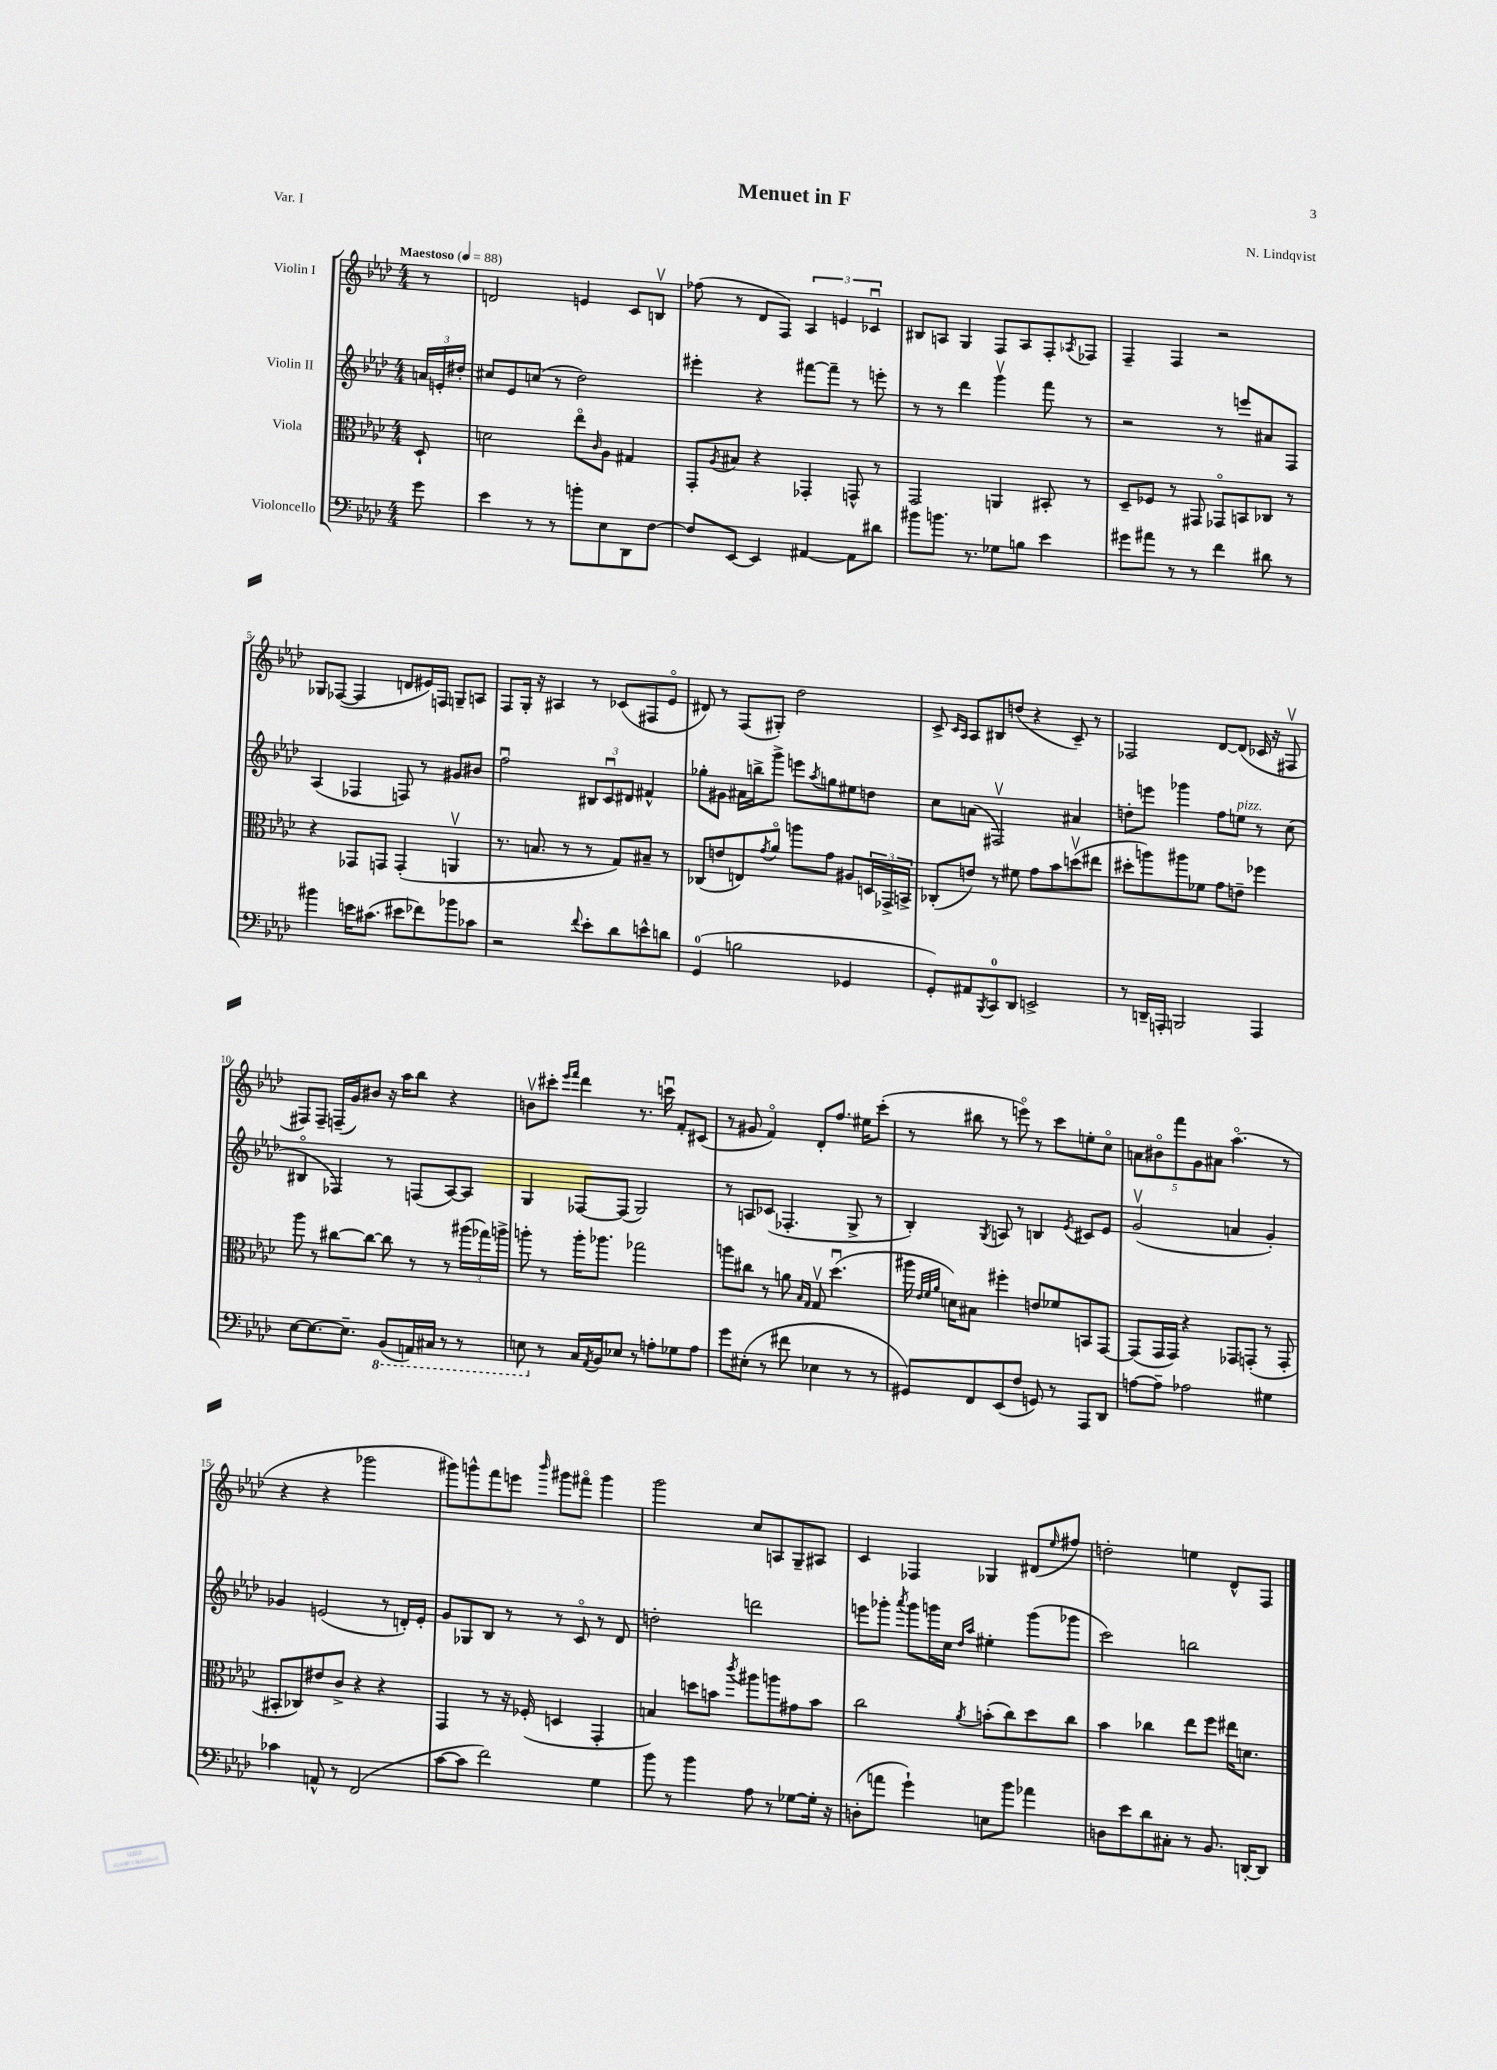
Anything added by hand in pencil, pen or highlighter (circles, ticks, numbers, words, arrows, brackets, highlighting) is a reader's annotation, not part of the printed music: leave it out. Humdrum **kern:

**kern	**kern	**kern	**kern
*staff4	*staff3	*staff2	*staff1
*clefF4	*clefC3	*clefG2	*clefG2
*k[b-e-a-d-]	*k[b-e-a-d-]	*k[b-e-a-d-]	*k[b-e-a-d-]
*M4/4	*M4/4	*M4/4	*M4/4
*MM88	*MM88	*MM88	*MM88
8g\	8D-`/	24a/LL	8r
.	.	24e'/	.
.	.	24dd#'/JJ	.
=	=	=	=
4e-\	2d\	8cc#/L	2d/
.	.	8e-/	.
8r	.	(8cc/J	.
8r	.	8r	.
8b'\L	8ee-o\L	2dd-\)	4e/
.	16qqc/	.	.
8E-\	8A-\J	.	.
8DD-\	4G#/	.	8c/L
[8F\J	.	.	8Bv/J
=	=	=	=
8F/]L	8GG'/L	4eee#'\	(8ff-\
.	8qA-/	.	.
[8EE-/J	8B#/J	.	8r
4EE-/]	4r	4r	8d-/L
.	.	.	8F/J)
[4AA#/	4GG-'/	[8fff#\L	6A-/
.	.	8fff#~\]J	.
.	.	.	6e/
8AA#\]L	8GG^^/	8r	.
.	.	.	6c-u/
8d#\J	8r	8eee'\	.
=	=	=	=
8b#\L	2GG/	8r	8B#/L
8.b\J	.	8r	8A/J
.	.	4ddd-\	4G/
8.r	.	.	.
8G-\L	4AA/	4gggv\	8F/L
8B\J	.	.	8A/
4e-\	8BB#'/	8fff\	8F'/
.	.	.	8qA-/
.	8r	8r	8F-/J
=	=	=	=
8g#\L	8D-~/L	2r	4F~/
8a#\J	8F-/J	.	.
8r	8r	.	4F/
8r	8GG#/	.	.
4f\	8GG-o/L	8r	2r
.	8BB/	8eee/L	.
8d#\	8C-/J	8a#/	.
8r	8r	8F/J	.
=	=	=	=
4b#\	4r	(4A-/	8G-/L
.	.	.	([8F-/J
16e\LK	8GG-/L	4F-/	4F-/]
(8.c#\J	.	.	.
.	8GG/J	.	.
8e#\L	(4GG'/	8F/)	8d/L
8f-\)	.	8r	16e#/L)
.	.	.	16F/JJ
8b-\	4AAv/	8g#/L	8G~/L
8c-\J	.	8b#/J	8A/J
=	=	=	=
2r	8.r	2ffu\	8F/L
.	.	.	16G'/Jk
.	8.B/	.	16r
.	.	.	4A#/
.	8r	.	.
8qqf/	.	.	.
8e-'\L	8r	12B#/L	8r
.	.	12cu/	.
8d-\	8G/L)	.	(8c-/L
.	.	12d#/J	.
8e^^\	8B#~/J	4f#^^/	8F#/
8d\J	8r	.	8e-o/J
=	=	=	=
(4GG/	(8C-/L	8gg-'\L	8d#/)
.	8e/	8g#\J	8r
2B\	8E/)	16a#\LL	(8F/L
.	.	16bb^\J	.
.	8qg/	.	.
.	8a-o/J	8ggg^\J	8G#'/J)
.	8aa\L	8eee\L	2dd-\
.	.	8qaa-/	.
.	8g\J	8gg\	.
4GG-/	8A#/L	8ee#\	.
.	24D/L	8dd\J	.
.	24GG-^/	.	.
.	24BB^/JJ	.	.
=	=	=	=
8GG'/L)	(8C-'/L	8cc\L	8c^/
.	.	.	16qqc/LL
.	.	.	16qqA-/JJ
8AA#/	8e/J)	(8a\J	8A-/L
8qBBB-/	.	.	.
8CC/	8r	2F#v/)	8B#/
8DD-/J	8f#\	.	(8dd/J
2EE^/	8g\L	.	4r
.	8b-\	.	.
.	(8ddv\	4a#/	8c~/)
.	8ee#\J	.	8r
=	=	=	=
8r	8dd#'\L	8dd'\L	2F-/
16DD~/LL	8aa\)	8eee\J	.
16AAA'/JJ	.	.	.
2BBB/	8aa#\	4ggg-\	.
.	8f-\J	.	.
.	8g\L	8ff\L	[8d-/L
.	8e~\J	8ee\J	(8d-/]J
4AAA/	4ff-\	8r	16c-/
.	.	.	16r
.	.	(8cc\	8F#v/
=	=	=	=
[8E-\L	8aa-\	4B#o/	8F#/L)
8.E-\_	8r	.	8F#~/J
.	[8cc#\L	4F-/)	(16F~/LL
8.E-~\]J	.	.	16g/J)
.	8cc#\_J	.	8b#/J
(8BBB-/L	8cc#\]	8r	16r
.	.	.	16aa-\LK
16AAA/L)	8r	(8F/L	8bb-\J
16CC#/JJ	.	.	.
8r	8r	[8A-/)	4r
8r	(24aa#\LL	8A-/]J	.
.	24gg-\)	.	.
.	24aa^\JJ	.	.
=	=	=	=
8EE\	8aa'\	4G/	8bv\L
8r	8r	.	8ccc#'\J
.	.	.	16qqeee-/LL
.	.	.	16qqfff/JJ
16C/LL	16aa'\LK	[8F-/L	4ddd-\
8qAA-/	.	.	.
16BB-/J	8.aa-\J	.	.
8E-/J	.	(8F-/]J	.
8r	2gg-\	2G/)	8.r
8A'\L	.	.	.
.	.	.	16cccu\
8G-\	.	.	8f'/L
8A\J	.	.	(8c#/J
=	=	=	=
8g\L	8aa\L	8r	8r
(8E#'\J	8cc#\J	8A/L	8g#/
8r	8r	(8c-/J	4fo/)
8f#\	8a\	4.F-'/	.
.	16qqB-/LL	.	.
.	16qqG/JJ	.	.
4E-\	8Gv/	.	8d-'/L
.	(4.dd-u\	.	8.ff/J
8r	.	8G^/	.
.	.	.	16ee#\LK
8r	.	8r	(8ccc'\J
=	=	=	=
8GG#/L)	16aa#\	4B-'/)	8r
.	32qqe-/LLL	.	.
.	32qqf/	.	.
.	32qqa-/JJJ	.	.
.	16d\LK)	.	.
8FF/	8B#\J	.	8bb#\
.	.	8qG/	.
(8EE-/	4ff#'\	8A/	8r
8F/J	.	8r	8eeeo\)
8GG/)	8e/L	4B/	8r
8r	8f-/	.	8ccc\L
.	.	8qe-/	.
8AAA-/L	8BB/	8c#/L	8ee'\
8DD-/J	[8GG/J	8e-/J	8cco\J
=	=	=	=
[8A\L	(8GG/]L	(2gv/	10a\L
.	.	.	10b#o\
8A~\]J	16GG/L	.	.
.	16GG/JJ)	.	.
.	.	.	10fff\
2A-\	4r	.	.
.	.	.	10g\
.	.	.	10a#\J
.	8GG-/L	4a/	(4.aa-o\
.	(8GG'/J	.	.
4G#\	8r	4g'/)	.
.	8GG'/	.	8r
=	=	=	=
4c-\	8BB#'/L	4g-/	4r
.	8C-/)	.	.
8AA^^/	8e#/	(2e/	4r
8r	8c^/J	.	.
(2FF/	4r	.	2ggg-\
.	4r	8r	.
.	.	16d'/LL)	.
.	.	16e'/JJ	.
=	=	=	=
[8c\L	4GG/	8g/L	8ggg#\L)
8c\]J	.	8G-/	8ggg^^\
2f\)	8r	8B-/J	8fff\
.	16r	8r	8eee\J
.	(16F-'/	.	.
.	.	.	16qqbbb-/
.	4D/	8r	8ggg#\L
.	.	8co/	8fff#o\J
4G\	4GG'/	8r	4ggg#\
.	.	8d-/	.
=	=	=	=
8b-\	4B/)	2dd'\	2ggg\
8r	.	.	.
4b-\	8dd\L	.	.
.	8b\J	.	.
.	8qccc/	.	.
8A-\	8aa#\L	2ddd\	8cc/L
8r	8aa\	.	8A/
[8G-\L	8g#\	.	8G~/
16G-'\]Jk	8b\J	.	8A#/J
16r	.	.	.
=	=	=	=
(8D'\L	2cc\	8eee\L	4c/
8a\J	.	8ggg-'\J	.
.	.	8qaaa-/	.
4g`\)	.	8ggg-\L	4F-/
.	.	16ggg\L	.
.	.	16cc\JJ	.
.	.	16qqdd-/LL	.
.	8qa-/	16qqaa-/JJ	.
8E\L	(8b'\L	4ee#'\	4G-/
8b-\J	8cc\)	.	.
4a-\	8dd-\	(8ggg\L	(8d#/L
.	.	.	16qqee-/
.	8cc\J	8ggg-\J	8ff#/J)
=	=	=	=
8D\L	4b-\	2ccc\)	2dd'\
8e-\	.	.	.
8d-\	4cc-\	.	.
8C#'\J	.	.	.
8r	8ee-\L	2bb\	4ee\
8.BB-/	8ff\J	.	.
.	16ee#\LK	.	8d-^^/L
[16DD'/LK	8.d\J	.	.
8DD/]J	.	.	8F/J
==	==	==	==
*-	*-	*-	*-
